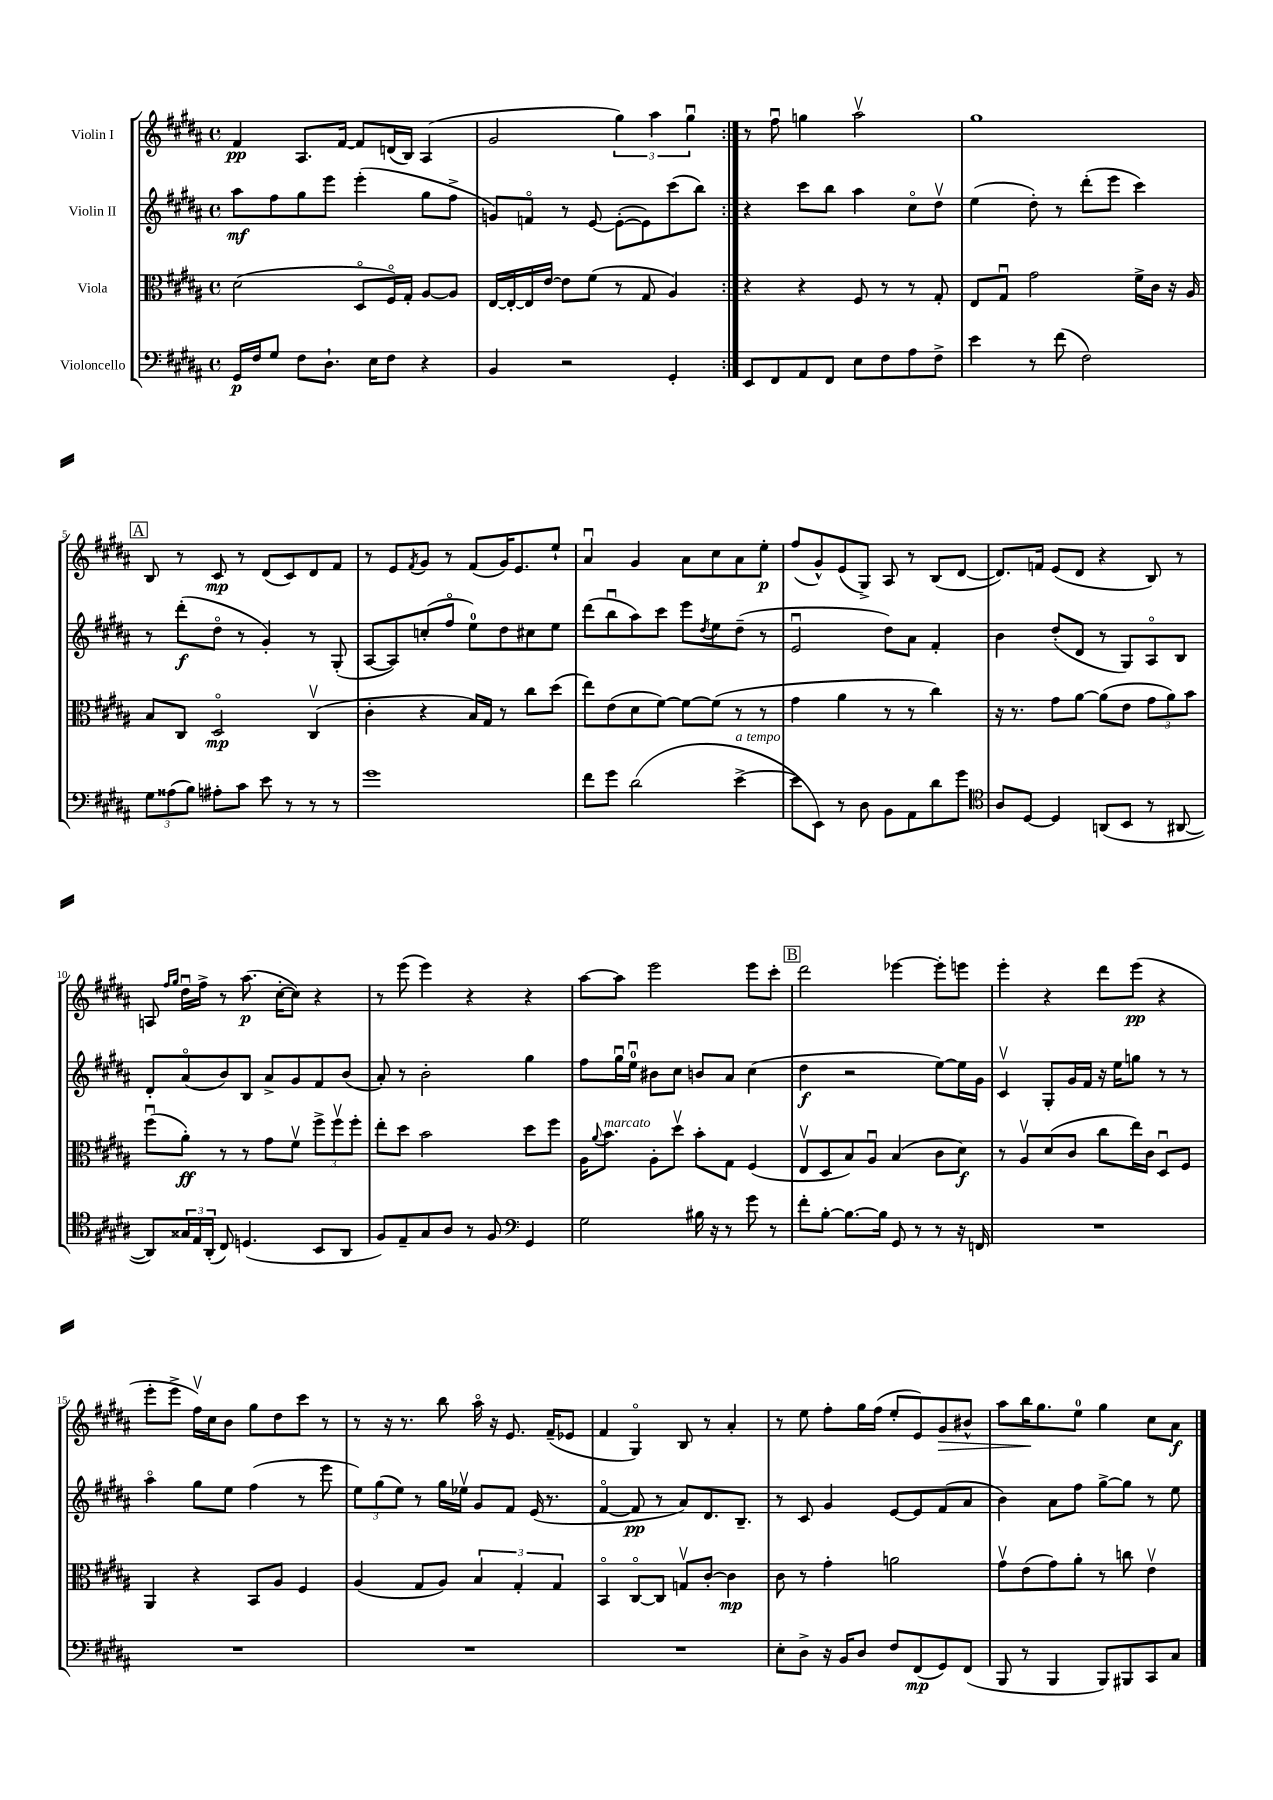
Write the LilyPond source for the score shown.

<<
\new StaffGroup <<
\new Staff = "s0" \with { instrumentName = "Violin I" } {
    \clef treble \key b \major \defaultTimeSignature \time 4/4
    \repeat volta 2 { fis'4\pp ais8. fis'16~ fis'8 d'16( b16) ais4( |
    gis'2 \tuplet 3/2 { gis''4) ais''4 gis''4\downbow } | }
    r8 fis''8\downbow g''4 ais''2\upbow |
    gis''1 |
    \mark \markup { \box "A" } b8 r8 cis'8\mp r8 dis'8( cis'8) dis'8 fis'8 |
    r8 e'8 \acciaccatura { fis'8 } gis'8 r8 fis'8( gis'16) e'8. e''8-! |
    ais'4\downbow gis'4 ais'8 cis''8 ais'8 e''8-.\p |
    fis''8( gis'8-^) e'8( gis8->) ais8 r8 b8( dis'8~ |
    dis'8.) f'16 e'8( dis'8 r4 b8) r8 |
    a8 \grace { fis''16 gis''16 } dis''16\downbow fis''16-> r8 ais''8.\p( cis''16~-. cis''8) r4 |
    r8 e'''8( e'''4) r4 r4 |
    ais''8~ ais''8 e'''2 e'''8 cis'''8-. |
    \mark \markup { \box "B" } dis'''2 ees'''4~ ees'''8-. e'''8 |
    e'''4-. r4 dis'''8 e'''8\pp( r4 |
    e'''8-. e'''8-> fis''16\upbow) cis''16 b'8 gis''8 dis''8 cis'''8 r8 |
    r8 r16 r8. b''8 ais''16\flageolet r16 e'8. fis'16--( ees'8 |
    fis'4 gis4\flageolet) b8 r8 ais'4-. |
    r8 e''8 fis''8-. gis''16 fis''16( e''8-. e'8) gis'8\> bis'8-^ |
    ais''8 b''16\! gis''8. e''8-0 gis''4 cis''8 ais'8\f \bar "|." |
}
\new Staff = "s1" \with { instrumentName = "Violin II" } {
    \clef treble \key b \major \defaultTimeSignature \time 4/4
    \repeat volta 2 { ais''8\mf fis''8 gis''8 e'''8 e'''4-.( gis''8 fis''8-> |
    g'8) f'8\flageolet r8 e'8~ e'8~-.( e'8) cis'''8( b''8) | }
    r4 cis'''8 b''8 ais''4 cis''8\flageolet dis''8\upbow |
    e''4( dis''8-.) r8 dis'''8-.( e'''8 cis'''4) |
    \mark \markup { \box "A" } r8 dis'''8-.\f( dis''8\flageolet r8 gis'4-.) r8 gis8-.( |
    ais8~ ais8) c''8-.( fis''8\flageolet e''8-0) dis''8 cis''8 e''8 |
    dis'''8( b''8\downbow ais''8) cis'''8 e'''8 \acciaccatura { dis''8 } e''8 dis''8--( r8 |
    e'2\downbow dis''8) ais'8 fis'4-. |
    b'4 dis''8-.( dis'8 r8 gis8) ais8\flageolet b8 |
    dis'8-. ais'8\flageolet( b'8) b8 ais'8-> gis'8 fis'8 b'8( |
    ais'8-.) r8 b'2-. gis''4 |
    fis''8 gis''16\downbow e''16-0\downbow bis'8 cis''8 b'8 ais'8 cis''4( |
    \mark \markup { \box "B" } dis''4\f r2 e''8~) e''16 gis'16 |
    cis'4\upbow gis8-. gis'16 fis'16 r16 e''16 g''8 r8 r8 |
    ais''4\flageolet gis''8 e''8 fis''4( r8 e'''8 |
    \tuplet 3/2 { e''8) gis''8( e''8) } r8 gis''16 ees''16\upbow gis'8 fis'8 e'16( r8. |
    fis'4~\flageolet fis'8\pp r8 ais'8) dis'8. b8.-- |
    r8 cis'8 gis'4 e'8~ e'8 fis'8( ais'8 |
    b'4) ais'8 fis''8 gis''8~-> gis''8 r8 e''8 \bar "|." |
}
\new Staff = "s2" \with { instrumentName = "Viola" } {
    \clef alto \key b \major \defaultTimeSignature \time 4/4
    \repeat volta 2 { dis'2( dis8\flageolet fis16\flageolet) gis16-. ais8~ ais8 |
    e16~ e16~-. e16 e'16~ e'8 fis'8( r8 gis8 ais4) | }
    r4 r4 fis8 r8 r8 gis8-. |
    e8 gis8\downbow gis'2 fis'16-> cis'16 r16 ais16 |
    \mark \markup { \box "A" } b8 cis8 dis2\flageolet\mp cis4\upbow( |
    cis'4-. r4 b16) gis16 r8 cis''8 dis''8( |
    e''8) e'8( dis'8 fis'8~) fis'8~ fis'8( r8 r8 |
    gis'4 ais'4 r8 r8 cis''4) |
    r16 r8. gis'8 ais'8~ ais'8( e'8 \tuplet 3/2 { gis'8 ais'8) b'8 } |
    fis''8\downbow( ais'8-.\ff) r8 r8 gis'8 fis'8\upbow \tuplet 3/2 { fis''8-> fis''8\upbow fis''8-. } |
    e''8-. dis''8 b'2 dis''8 fis''8 |
    ais16 \appoggiatura { ais'8 } b'8.^\markup { \italic "marcato" } ais8-. dis''8\upbow b'8-. gis8 fis4( |
    \mark \markup { \box "B" } e8\upbow dis8 b8) ais8\downbow b4( cis'8 dis'8\f) |
    r8 ais8\upbow dis'8( cis'8 cis''8 e''16) cis'16 dis8\downbow fis8 |
    ais,4 r4 b,8 ais8 fis4 |
    ais4( gis8 ais8) \tuplet 3/2 { b4 gis4-. gis4 } |
    b,4\flageolet cis8~\flageolet cis8 g8\upbow cis'8~-. cis'4\mp |
    cis'8 r8 gis'4-. a'2 |
    gis'8\upbow e'8( gis'8) ais'8-. r8 c''8 e'4\upbow \bar "|." |
}
\new Staff = "s3" \with { instrumentName = "Violoncello" } {
    \clef bass \key b \major \defaultTimeSignature \time 4/4
    \repeat volta 2 { gis,16\p fis16 gis8 fis8 dis8.-! e16 fis8 r4 |
    b,4 r2 gis,4-. | }
    e,8 fis,8 ais,8 fis,8 e8 fis8 ais8 fis8-> |
    e'4 r8 fis'8( fis2) |
    \mark \markup { \box "A" } \tuplet 3/2 { gis8 aisis8( b8) } ais8-. cis'8 e'8 r8 r8 r8 |
    gis'1 |
    fis'8 gis'8 dis'2( e'4~->^\markup { \italic "a tempo" } |
    e'8 e,8) r8 dis8 b,8 ais,8 dis'8 gis'8 |
    \clef tenor ais8 dis8~ dis4 a,8( b,8 r8 ais,8~ |
    ais,8) \tuplet 3/2 { gisis16 e16 ais,16-.( } cis8) d4.( b,8 ais,8 |
    fis8) e8-- gis8 ais8 r8 fis8 \clef bass gis,4 |
    gis2 bis16 r16 r8 gis'8 r8 |
    \mark \markup { \box "B" } fis'8-. b8~-. b8.~ b16 gis,8 r8 r8 r16 f,16 |
    R1 |
    R1 |
    R1 |
    R1 |
    e8-. dis8-> r16 b,16 dis8 fis8 fis,8\mp( gis,8) fis,8( |
    b,,8 r8 b,,4 b,,8) bis,,8 cis,8 cis8 \bar "|." |
}
>>
>>
